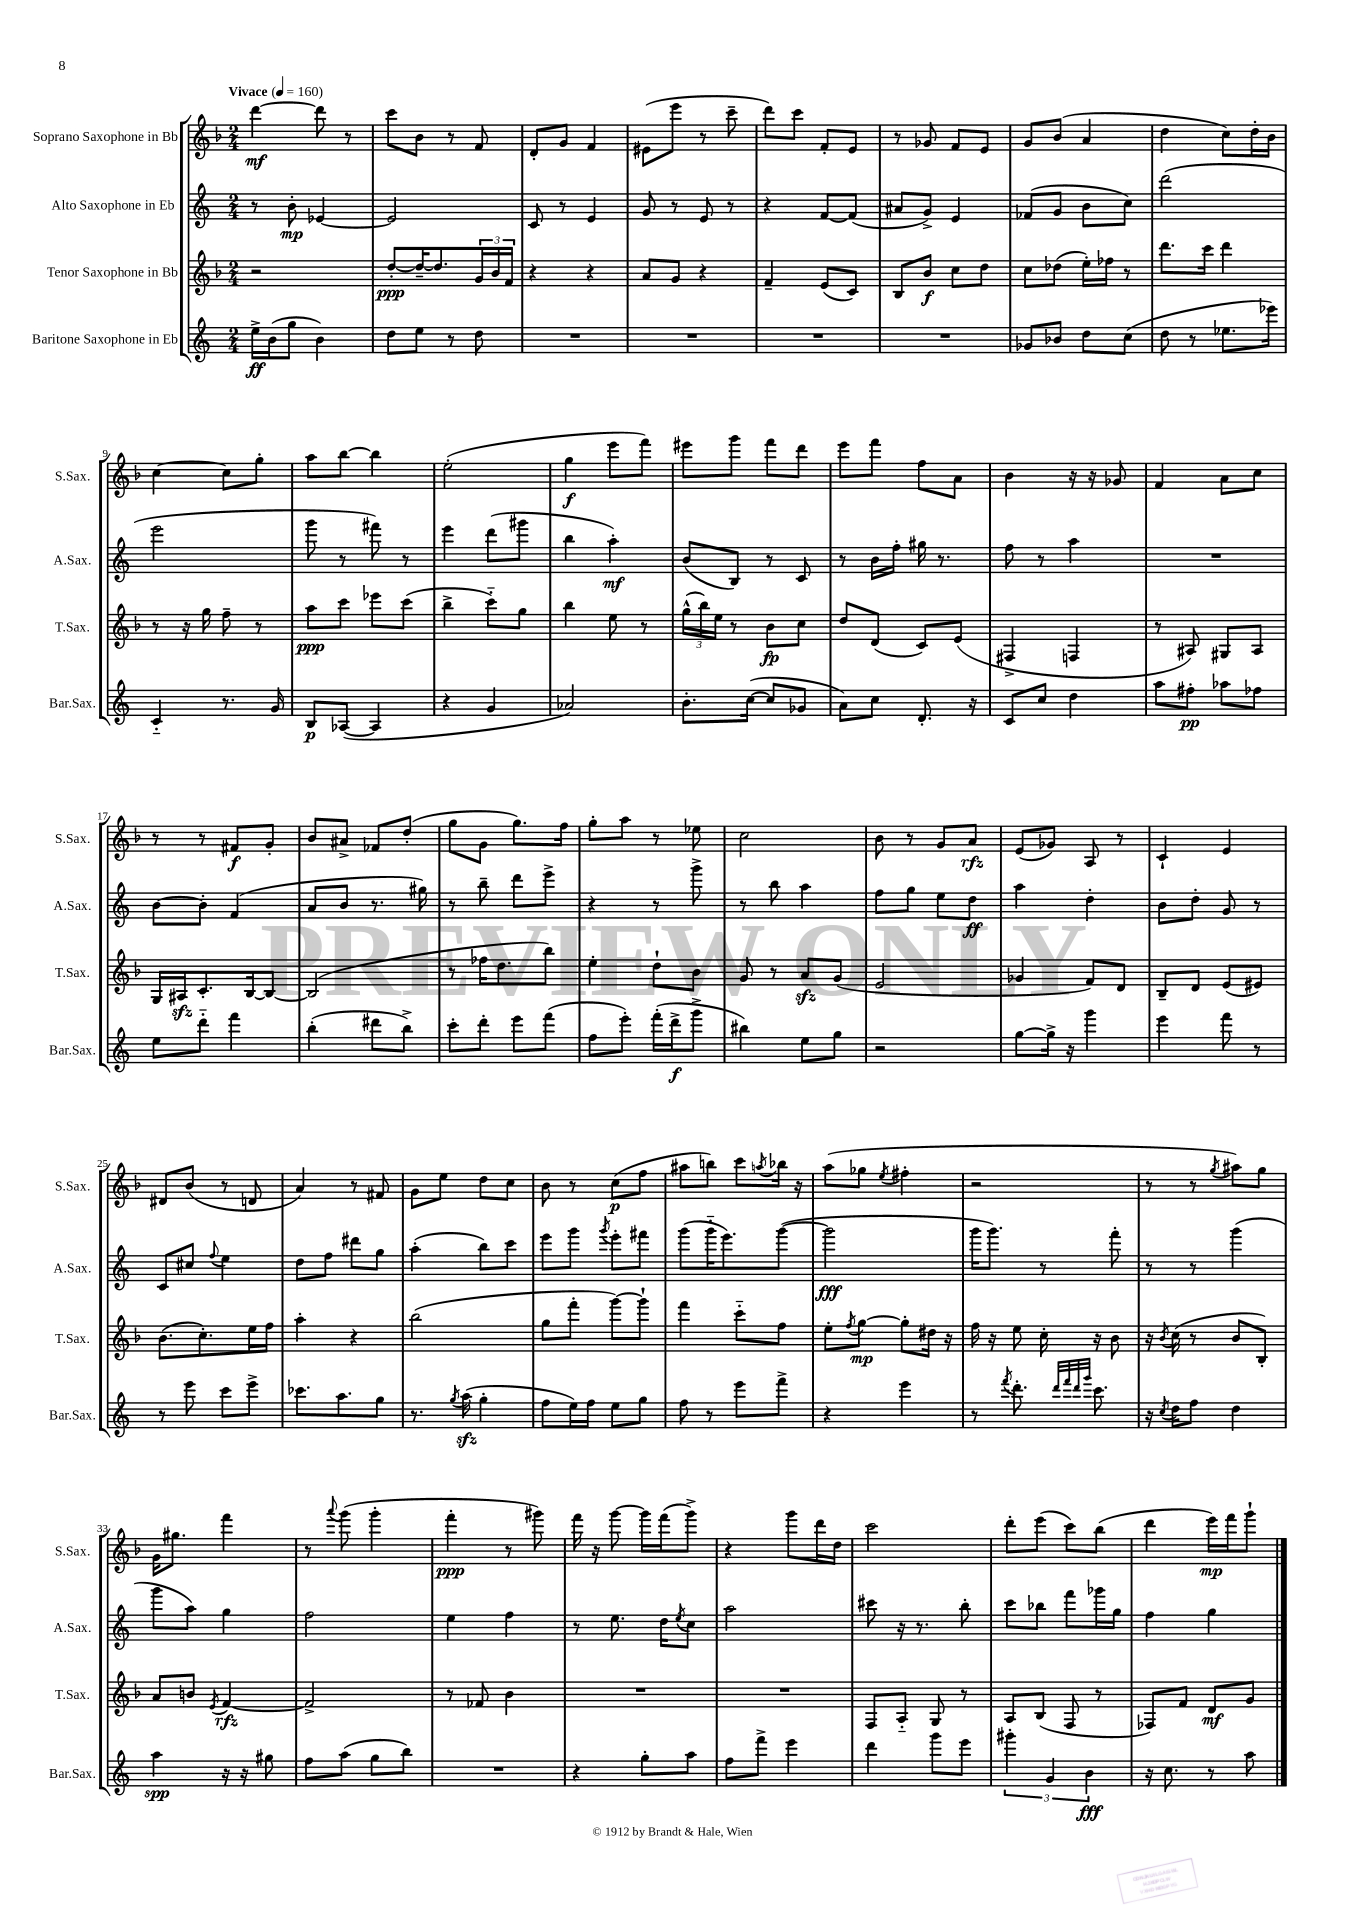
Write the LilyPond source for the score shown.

<<
\new StaffGroup <<
\new Staff = "s0" \with { instrumentName = "Soprano Saxophone in Bb" shortInstrumentName = "S.Sax." } {
    \clef treble \key f \major \numericTimeSignature \time 2/4 \tempo "Vivace" 4 = 160
    d'''4~\mf d'''8 r8 |
    c'''8 bes'8 r8 f'8 |
    d'8-. g'8 f'4 |
    eis'8( e'''8 r8 c'''8-- |
    d'''8) c'''8 f'8-. e'8 |
    r8 ges'8 f'8 e'8 |
    g'8 bes'8( a'4 |
    d''4 c''8) d''16-. bes'16 |
    c''4~ c''8 g''8-. |
    a''8 bes''8~ bes''4 |
    e''2-.( |
    g''4\f e'''8 f'''8) |
    eis'''8 g'''8 f'''8 d'''8 |
    e'''8 f'''8 f''8 a'8 |
    bes'4 r16 r16 ges'8 |
    f'4 a'8 c''8 |
    r8 r8 fis'8\f g'8-. |
    bes'8 ais'8-> fes'8 d''8-.( |
    g''8 g'8 g''8.) f''16 |
    g''8-. a''8 r8 ees''8 |
    c''2 |
    bes'8 r8 g'8 a'8\rfz |
    e'8( ges'8) a8 r8 |
    c'4-! e'4 |
    dis'8 bes'8( r8 d'8 |
    a'4) r8 fis'8 |
    g'8 e''8 d''8 c''8 |
    bes'8 r8 c''8\p( f''8 |
    ais''8 b''8) c'''8 \acciaccatura { a''8 } bes''16 r16 |
    a''8( ges''8 \acciaccatura { e''8 } fis''4-. |
    r2 |
    r8 r8 \acciaccatura { g''8 } ais''8) g''8 |
    g'16 gis''8. f'''4 |
    r8 \appoggiatura { a'''8 } g'''8( g'''4-. |
    f'''4-.\ppp r8 gis'''8) |
    f'''16 r16 g'''8~ g'''16 f'''16( g'''8->) |
    r4 g'''8 d'''16 d''16 |
    c'''2 |
    d'''8-. e'''8( c'''8) bes''8( |
    d'''4 e'''16\mp) f'''16 g'''8-! \bar "|." |
}
\new Staff = "s1" \with { instrumentName = "Alto Saxophone in Eb" shortInstrumentName = "A.Sax." } {
    \clef treble \key c \major \numericTimeSignature \time 2/4
    r8 b'8-.\mp ees'4~ |
    ees'2 |
    c'8 r8 e'4 |
    g'8 r8 e'8 r8 |
    r4 f'8~ f'8( |
    ais'8 g'8->) e'4 |
    fes'8( g'8 b'8 c''8) |
    d'''2( |
    e'''2 |
    g'''8 r8 fis'''8) r8 |
    e'''4 d'''8( gis'''8 |
    b''4 a''4-.\mf) |
    b'8( b8) r8 c'8 |
    r8 b'16 f''16-. gis''16 r8. |
    f''8 r8 a''4 |
    R2 |
    b'8~ b'8-. f'4( |
    a'8 b'8 r8. gis''16) |
    r8 b''8-- d'''8 e'''8-> |
    r4 r8 g'''8-> |
    r8 b''8 a''4 |
    f''8 g''8 e''8 d''8\ff |
    a''4 d''4-. |
    b'8 d''8-. g'8 r8 |
    c'8 cis''8 \appoggiatura { f''8 } e''4 |
    d''8 f''8 dis'''8 g''8 |
    a''4-.( b''8) c'''8 |
    e'''8 g'''8 \acciaccatura { g'''8 } e'''8-. fis'''8 |
    g'''8( g'''16-_ e'''8.) g'''8~( |
    g'''2\fff |
    g'''16 g'''8.) r8 f'''8-. |
    r8 r8 g'''4( |
    g'''8 a''8) g''4 |
    f''2 |
    e''4 f''4 |
    r8 e''8. d''16 \acciaccatura { e''8 } c''8 |
    a''2 |
    cis'''8 r16 r8. b''8-. |
    c'''8 bes''8 f'''8 ges'''16 g''16 |
    f''4 g''4 \bar "|." |
}
\new Staff = "s2" \with { instrumentName = "Tenor Saxophone in Bb" shortInstrumentName = "T.Sax." } {
    \clef treble \key f \major \numericTimeSignature \time 2/4
    r2 |
    d''8~-.\ppp d''16~-- d''8. \tuplet 3/2 { g'16 bes'16 f'16 } |
    r4 r4 |
    a'8 g'8 r4 |
    f'4-- e'8( c'8) |
    bes8 bes'8\f c''8 d''8 |
    c''8 des''8( e''16-.) fes''16 r8 |
    d'''8. c'''16 d'''4 |
    r8 r16 g''16 f''8-- r8 |
    a''8\ppp c'''8 ees'''8 c'''8( |
    bes''4-> c'''8-_) g''8 |
    bes''4 e''8 r8 |
    \tuplet 3/2 { g''16-^( bes''16) e''16 } r8 bes'8\fp c''8 |
    d''8 d'8( c'8) e'8( |
    fis4-> f4 |
    r8 ais8) gis8 ais8 |
    g16 ais16\sfz c'8.-. bes16~ bes8~ |
    bes2( |
    r8 fes''16 d''8. bes''8) |
    e''4-. d''8-! bes'8 |
    g'8 r8 a'8\sfz g'8( |
    e'2 |
    ges'4 f'8) d'8 |
    bes8-- d'8 e'8( eis'8) |
    bes'8.( c''8.-.) e''16 f''16 |
    a''4-. r4 |
    bes''2( |
    g''8 f'''8-. g'''8~) g'''8-! |
    f'''4 c'''8-_ f''8 |
    e''8-. \acciaccatura { f''8 } g''8~\mp g''8-. dis''16 r16 |
    f''16 r16 e''8 c''16-. r16 bes'8 |
    r16 \acciaccatura { bes'8 } c''16( r8 bes'8 bes8-.) |
    a'8 b'8 \acciaccatura { e'8 } f'4~\rfz |
    f'2-> |
    r8 fes'8 bes'4 |
    R2 |
    R2 |
    f8 a8-_ g8 r8 |
    a8 bes8( f8 r8 |
    fes8) f'8 d'8\mf g'8 \bar "|." |
}
\new Staff = "s3" \with { instrumentName = "Baritone Saxophone in Eb" shortInstrumentName = "Bar.Sax." } {
    \clef treble \key c \major \numericTimeSignature \time 2/4
    e''16->\ff b'16( g''8 b'4) |
    d''8 e''8 r8 d''8 |
    R2 |
    R2 |
    R2 |
    R2 |
    ges'8 bes'8 d''8 c''8( |
    d''8 r8 ees''8. ees'''16) |
    c'4-_ r8. g'16 |
    b8\p aes8~( aes4 |
    r4 g'4 |
    aes'2) |
    b'8.-. c''16~( c''8 ges'8 |
    a'8) c''8 d'8.-. r16 |
    c'8 c''8 d''4 |
    a''8 fis''8-.\pp aes''8 fes''8 |
    e''8 d'''8-_ f'''4 |
    b''4-.( dis'''8 b''8->) |
    c'''8-. d'''8-. e'''8 f'''8( |
    f''8 e'''8-.) f'''16-.( d'''16->\f g'''8-> |
    bis''4) e''8 g''8 |
    r2 |
    g''8~ g''16-> r16 g'''4 |
    e'''4 f'''8 r8 |
    r8 e'''8 c'''8 e'''8-> |
    ces'''8. a''8. g''8 |
    r8. \acciaccatura { g''8 } a''16\sfz( g''4-. |
    f''8 e''16) f''16 e''8 g''8 |
    f''8 r8 e'''8 f'''8-> |
    r4 e'''4 |
    r8 \acciaccatura { f'''8 } d'''8.-. \grace { d'''32 f'''32 d'''32 g'''32 } c'''8. |
    r16 \acciaccatura { c''8 } d''16 f''8 d''4 |
    a''4\spp r16 r16 gis''8 |
    f''8 a''8( g''8 b''8) |
    R2 |
    r4 g''8-. a''8 |
    f''8 f'''8-> e'''4 |
    d'''4 g'''8 e'''8 |
    \tuplet 3/2 { gis'''4-. g'4 b'4\fff } |
    r16 c''8. r8 a''8 \bar "|." |
}
>>
>>
